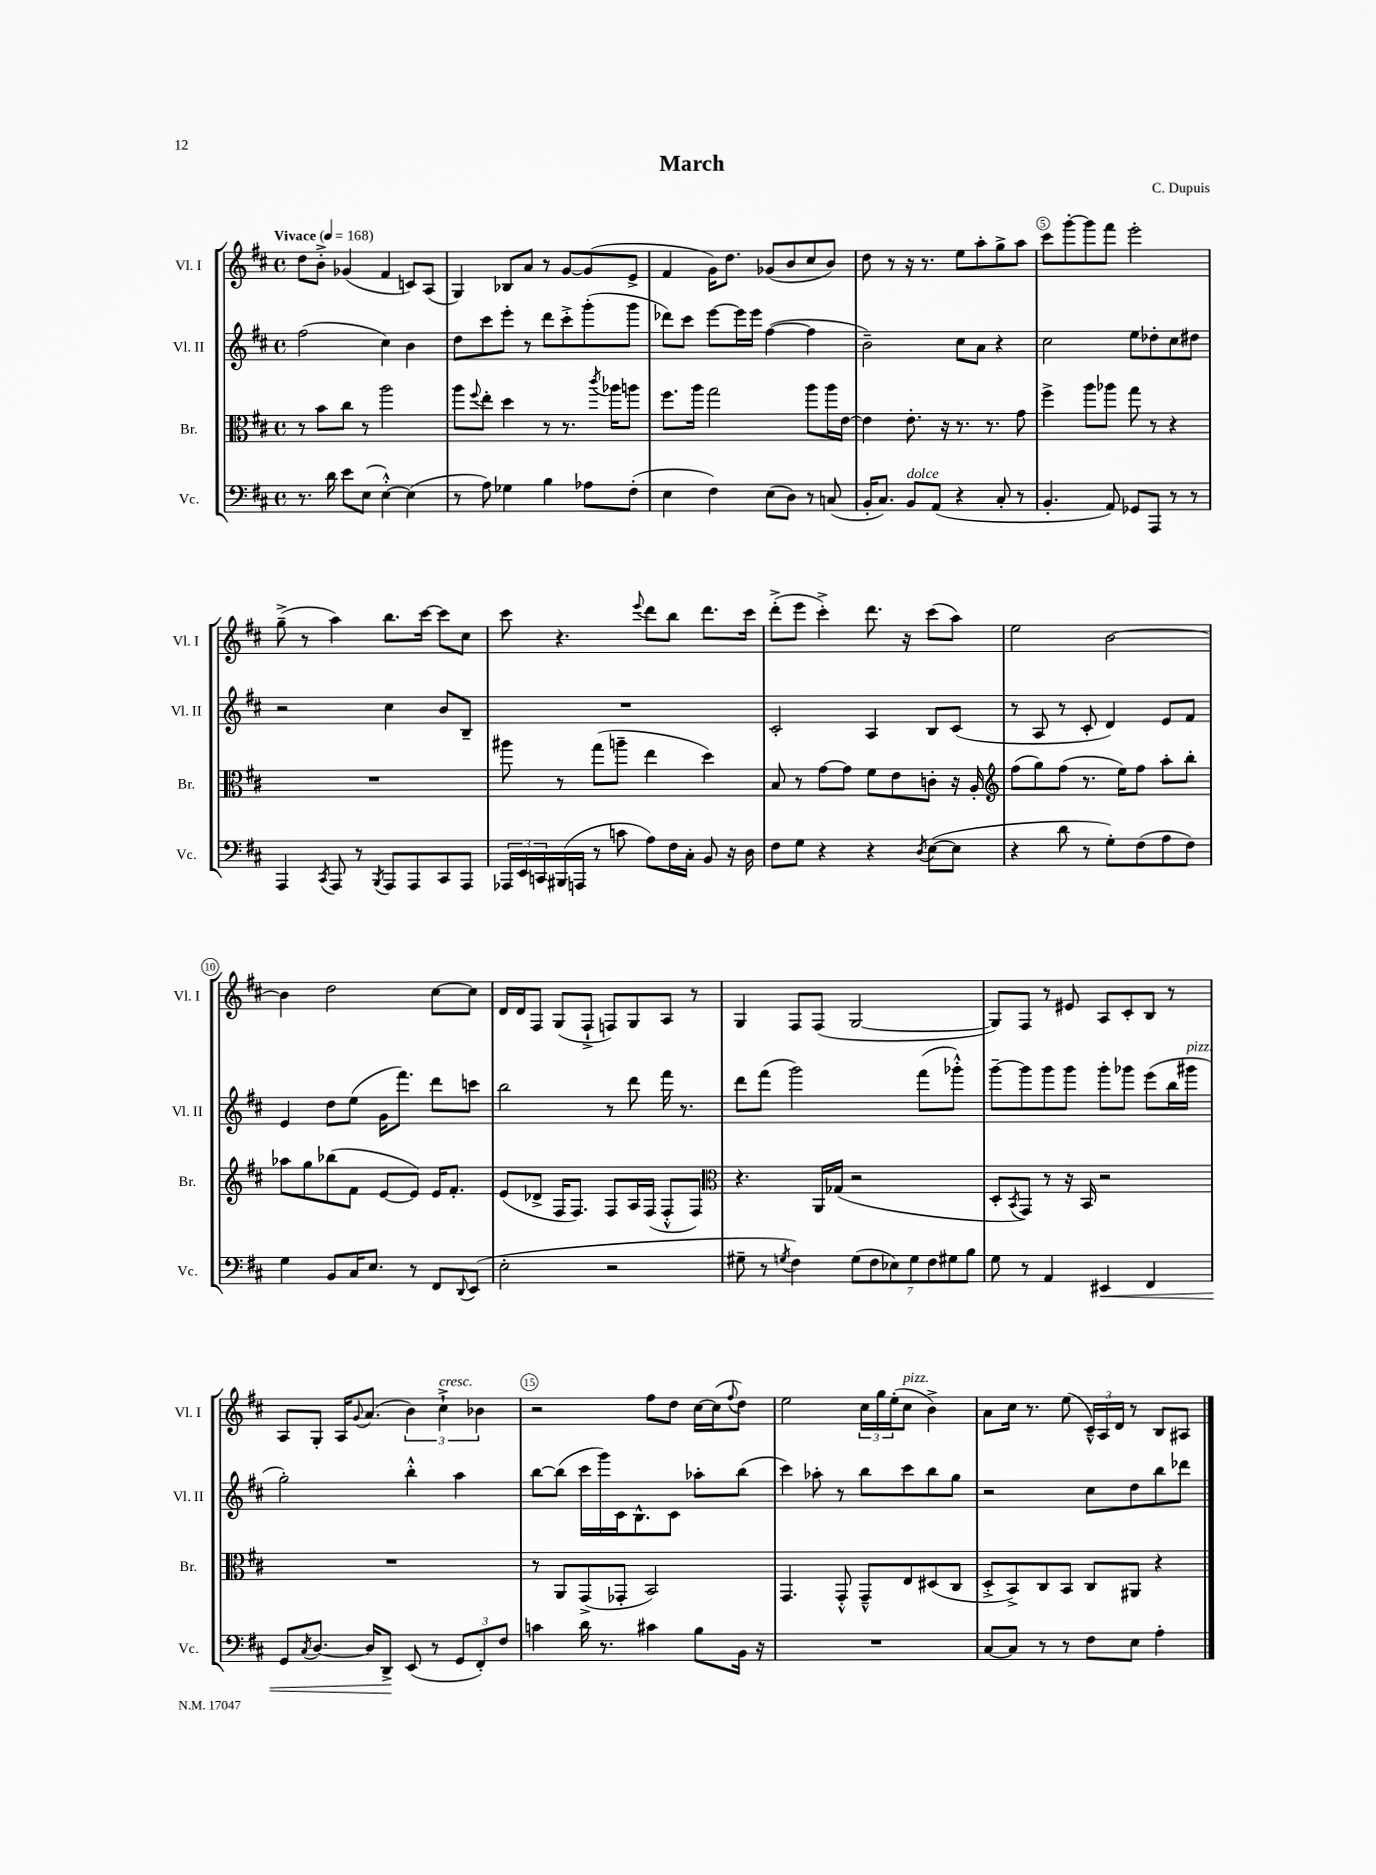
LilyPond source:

\header { title = "March" composer = "C. Dupuis" }
<<
\new StaffGroup <<
\new Staff = "s0" \with { instrumentName = "Vl. I" shortInstrumentName = "Vl. I" } {
    \clef treble \key d \major \defaultTimeSignature \time 4/4 \tempo "Vivace" 4 = 168
    d''8 b'8-.-> ges'4( fis'4 c'8) a8( |
    g4) bes8 a'8 r8 g'8~ g'8( e'8-> |
    fis'4 g'16) d''8. ges'8( b'8 cis''8 b'8) |
    d''8 r8 r16 r8. e''8 a''8-. g''8-> a''8 |
    cis'''8 g'''8~-. g'''8 fis'''8 e'''2-. |
    g''8--->( r8 a''4) b''8. cis'''16~ cis'''8 cis''8 |
    cis'''8 r4. \appoggiatura { e'''8 } d'''8 b''8 d'''8. cis'''16 |
    d'''8-.->( e'''8 cis'''4-.->) d'''8. r16 cis'''8( a''8) |
    e''2 b'2~ |
    b'4 d''2 cis''8~ cis''8 |
    d'16 d'16 fis8 g8( fis8-!-> f8) g8 a8 r8 |
    g4 fis8 fis8( g2~ |
    g8) fis8 r8 eis'8 a8 cis'8-. b8 r8 |
    a8 g8-. a16 \appoggiatura { g'8 } a'8.( \tuplet 3/2 { b'4) cis''4-!->^\markup { \italic "cresc." } bes'4 } |
    r2 fis''8 d''8 cis''16~ cis''16( \appoggiatura { fis''8 } d''8) |
    e''2 \tuplet 3/2 { cis''16 g''16 e''16-.( } cis''8^\markup { \italic "pizz." } b'4->) |
    a'8 cis''16 r8. e''8( \tuplet 3/2 { cis'16---^) a16 d'16 } r8 b8 ais8 \bar "|." |
}
\new Staff = "s1" \with { instrumentName = "Vl. II" shortInstrumentName = "Vl. II" } {
    \clef treble \key d \major \defaultTimeSignature \time 4/4
    fis''2( cis''4) b'4 |
    d''8 cis'''8 e'''8-. r8 d'''8 cis'''8-.-> g'''8-.( g'''8 |
    des'''8) cis'''8 e'''8~ e'''16 e'''16 fis''4~( fis''4 |
    b'2--) cis''8 a'8 r4 |
    cis''2 e''8 des''8-. cis''8 dis''8 |
    r2 cis''4 b'8 b8-- |
    R1 |
    cis'2-. a4 b8 cis'8( |
    r8 a8 r8 cis'8-. d'4) e'8 fis'8 |
    e'4 d''8 e''8( g'16 fis'''8.) d'''8 c'''8 |
    b''2 r8 d'''8 fis'''16 r8. |
    d'''8 fis'''8( g'''2) fis'''8( ges'''8-.-^) |
    g'''8~-- g'''8 g'''8 g'''8 g'''8-. ges'''8 e'''8( b''16 gis'''16^\markup { \italic "pizz." } |
    g''2-.) b''4-.-^ a''4 |
    b''8~ b''8( cis'''16 g'''16) cis'16 b8.-^ cis'8 aes''8-. b''8( |
    cis'''4) aes''8-. r8 b''8 cis'''8 b''8 g''8 |
    r2 cis''8 d''8 b''8 des'''8 \bar "|." |
}
\new Staff = "s2" \with { instrumentName = "Br." shortInstrumentName = "Br." } {
    \clef alto \key d \major \defaultTimeSignature \time 4/4
    r8 b'8 cis''8 r8 a''2 |
    a''8 \appoggiatura { fis''8 } e''8-. d''4 r8 r8. \acciaccatura { cis'''8 } aes''16 a''8 |
    fis''8. a''16 g''2 a''8 a''16 e'16~ |
    e'4 e'8.-. r16 r8. r8. g'8 |
    fis''4-> a''8 aes''8 g''8 r8 r4 |
    R1 |
    ais''8 r8 g''8( a''8-- e''4 d''4) |
    b8 r8 g'8~ g'8 fis'8 e'8 c'8-. r16 a16-. |
    \clef treble fis''8( g''8) fis''8( r8. e''16) fis''8 a''8-. b''8-. |
    aes''8 g''8 bes''8( fis'8 e'8~ e'8) e'16 fis'8.-. |
    e'8( des'8-> fis16 fis8.) fis8 a16 fis16( fis8-.-^ fis8) |
    \clef alto r4. a,16 ges16( r2 |
    d8-. \acciaccatura { b,8 } g,8) r8 r16 b,16 r2 |
    R1 |
    r8 a,8 g,8->( ges,8-. b,2) |
    g,4. g,8-.-^ g,8---^ e8 dis8( cis8 |
    d8-.-> b,8->) cis8 b,8 cis8 ais,8 r4 \bar "|." |
}
\new Staff = "s3" \with { instrumentName = "Vc." shortInstrumentName = "Vc." } {
    \clef bass \key d \major \defaultTimeSignature \time 4/4
    r8. d'16 e'8 e8( e4~-.-^) e4( |
    r8 a8) ges4 b4 aes8 fis8-.( |
    e4 fis4) e8( d8) r8 c8( |
    b,16-. cis8.) b,8^\markup { \italic "dolce" } a,8( r4 cis8-. r8 |
    b,4.-. a,8) ges,8 a,,8 r8 r8 |
    a,,4 \acciaccatura { cis,8 } a,,8 r8 \acciaccatura { b,,8 } a,,8 a,,8 cis,8 a,,8 |
    \tuplet 3/2 { aes,,16 e,16 c,16 } bis,,16( a,,16 r8 c'8 a8) fis16 cis16-. b,8 r16 d16 |
    fis8 g8 r4 r4 \acciaccatura { d8 } e8~( e8 |
    r4 d'8 r8 g8-.) fis8( a8 fis8) |
    g4 b,8 cis16 e8. r8 fis,8 \appoggiatura { d,8 } e,8( |
    e2-. r2 |
    gis8-- r8 \acciaccatura { g8 } fis4) \tuplet 7/4 { g8( fis8 ees8) g8 fis8 gis8 b8 } |
    g8 r8 a,4 eis,4\< fis,4 |
    g,8 \acciaccatura { cis8 } d8.~ d16 d,8->\! e,8( r8 \tuplet 3/2 { g,8 fis,8-.) fis8 } |
    c'4 d'16 r8. cis'4 b8 b,16 r16 |
    R1 |
    cis8~ cis8 r8 r8 fis8 e8 a4-. \bar "|." |
}
>>
>>
\layout { \context { \Score \override BarNumber.break-visibility = ##(#f #t #t) barNumberVisibility = #(every-nth-bar-number-visible 5) \override BarNumber.stencil = #(make-stencil-circler 0.1 0.3 ly:text-interface::print) } }
